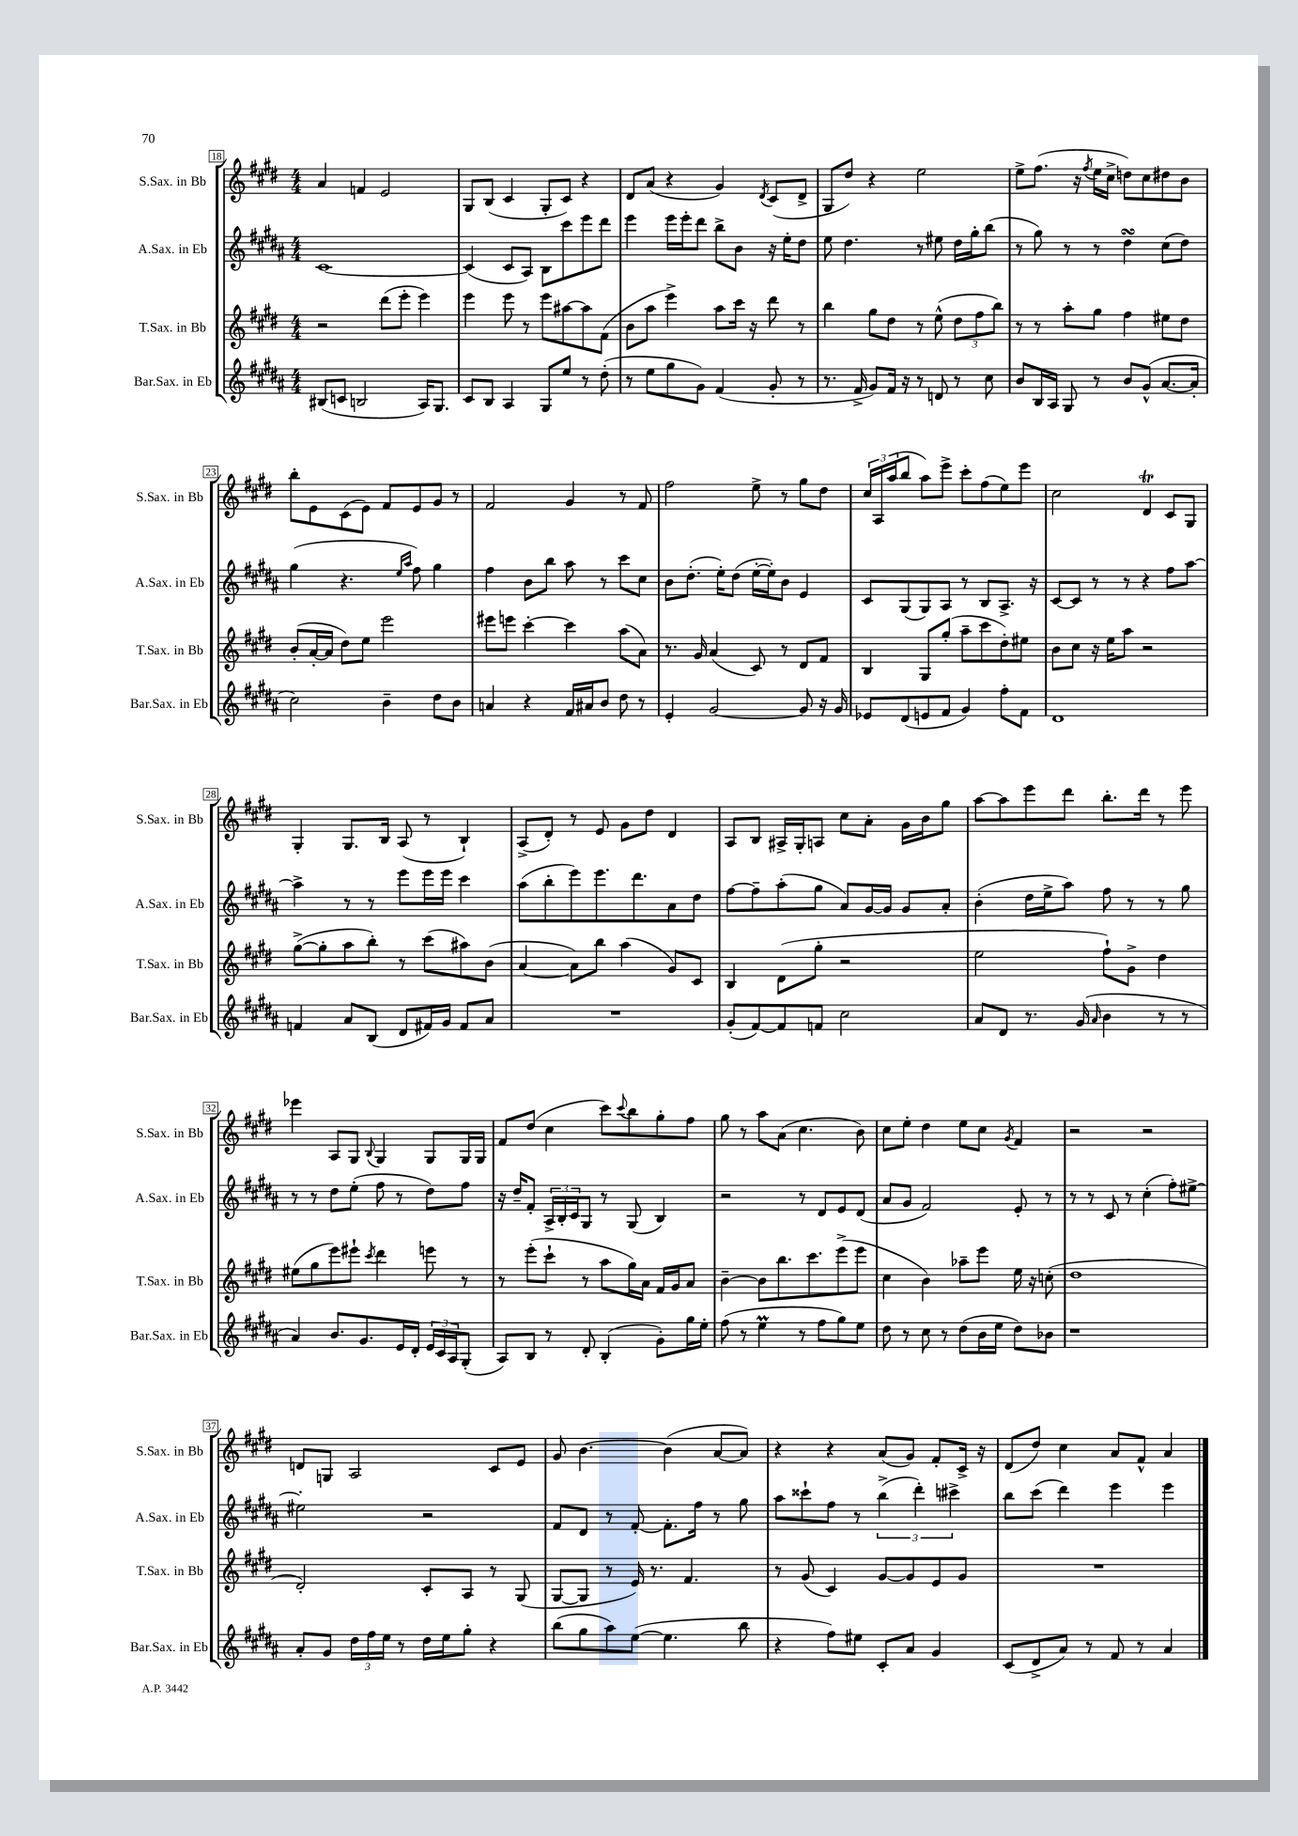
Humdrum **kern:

**kern	**kern	**kern	**kern
*staff4	*staff3	*staff2	*staff1
*clefG2	*clefG2	*clefG2	*clefG2
*k[f#c#g#d#a#]	*k[f#c#g#d#]	*k[f#c#g#d#a#]	*k[f#c#g#d#]
*M4/4	*M4/4	*M4/4	*M4/4
(8B#	2r	[1c#	4a
8c	.	.	.
2B	.	.	4f
.	(8ddd#	.	2e
.	8eee'	.	.
16A#)	4eee)	.	.
8.G#	.	.	.
=	=	=	=
8c#	4eee	(4c#]	8G#
8B	.	.	(8B
4A#	8eee	8c#	4c#
.	8r	8A#)	.
8G#	8eee	8B	8G#'
8ee	[8aa#	8ccc#	8c#)
8r	8aa#]	8eee	4r
(8dd#'	(8f#	8ddd#	.
=	=	=	=
8r	8b	4eee	8d#
8ee	8aa	.	(8a
8gg#	4eee^)	16eee	4r
.	.	16eee'	.
8g#)	.	8ddd#	.
(4f#	8aa	8bb^	4g#)
.	16ccc#	8b	.
.	16r	.	.
.	.	.	8qd#
8g#'	8ddd#	16r	(8c#
.	.	16ee'	.
8r	8r	8dd#	8d#^
=	=	=	=
8.r	4bb	8ee	8G#
.	.	4.dd#	8dd#)
16f#^	.	.	.
8g#)	8gg#	.	4r
16f#	8dd#	.	.
16r	.	.	.
8r	8r	8r	2ee
8d	(8ee^^	8ee#	.
8r	12dd#	16dd#	.
.	.	16gg#'	.
.	12ff#	.	.
8cc#	.	(8bb	.
.	12bb)	.	.
=	=	=	=
8b	8r	8r	8ee^
16B	8r	8gg#)	(8.ff#
16A#	.	.	.
8G#	8aa'	8r	.
.	.	.	16r
.	.	.	8qff#
8r	8gg#	8r	16ee
.	.	.	16cc#^
8b	4ff#	4dd#	8dd)
(8g#^^	.	.	8cc#
[8.a#	8ee#	(8cc#	8dd#
.	8dd#	8dd#)	8b
16a#']	.	.	.
=	=	=	=
2cc#)	(8b'	(4gg#	8bb'
.	[16a'	.	8e
.	16a]	.	.
.	8dd#)	4.r	(8c#
.	8ee	.	8e)
4b~	2eee	.	8f#
.	.	16qqee	.
.	.	16qqaa#	.
.	.	8ff#)	8e
8dd#	.	4gg#	8g#
8b	.	.	8r
=	=	=	=
4a	8eee#	4ff#	2f#
.	8eee	.	.
4r	[4ccc#'	8b	.
.	.	8bb	.
16f#	4ccc#]	8aa#	4g#
16a#	.	.	.
8b	.	8r	.
8dd#	(8aa	8ccc#	8r
8r	8a)	8cc#	8f#
=	=	=	=
4e'	8.r	8b	2ff#
.	.	(8.dd#'	.
.	16g#	.	.
[2g#	(4a	.	.
.	.	16ee')	.
.	.	(8dd#	.
.	8c#)	[16ee'	8ee^
.	.	16ee'])	.
.	8r	8b	8r
8g#]	8d#	4e	8gg#
16r	8f#	.	8dd#
16g#	.	.	.
=	=	=	=
8e-	4B	8c#	24cc#
.	.	.	24A
.	.	.	(24aa
(8d#	.	(8G#	8bb
8e	8G#	8G#)	8aa)
8f#	(8gg#'	8A#	8eee^
4g#)	8aa~	8r	8ccc#'
.	8ccc#	8B	(8ff#
8ff#'	8dd#')	8.A#^	8ee)
8f#	8ee#	.	8eee
.	.	16r	.
=	=	=	=
1d#	8b	[8c#	2cc#
.	8cc#	8c#]	.
.	16r	8r	.
.	16ee	.	.
.	8aa	8r	.
.	2r	4r	4d#
.	.	8ff#	8c#
.	.	[8aa#	8G#
=	=	=	=
4f	([8gg#^	4aa#^]	4G#'
.	8gg#']	.	.
8a#	8aa	8r	8.G#
(8B	8bb')	8r	.
.	.	.	16B
8d#	8r	8eee	(8A
16f#)	(8ccc#	16eee	8r
16g#	.	16eee	.
8f#	8aa#)	4ccc#	4B`)
8a#	(8b	.	.
=	=	=	=
1r	[4a	(8aa#	(8A^
.	.	8bb'	8d#')
.	8a])	8eee)	8r
.	8bb	8.eee	8e
.	(4aa	.	8g#
.	.	8.ddd#	.
.	.	.	8dd#
.	8g#)	8a#	4d#
.	8c#	8dd#	.
=	=	=	=
(8g#'	4B	[8ff#	8A
[8f#)	.	8ff#~]	8B
8f#]	(8d#	(8aa#'	16A#^
.	.	.	16G#'
8f	8gg#'	8gg#	8A
2cc#	2r	8a#)	8cc#
.	.	[16g#	8a'
.	.	16g#]	.
.	.	8g#	16g#
.	.	.	16b
.	.	8a#'	8gg#
=	=	=	=
8a#	2ee	(4b'	[8aa
8d#	.	.	8aa]
8.r	.	16dd#	8eee
.	.	16ee^	.
.	.	8aa#)	8ddd#
(16g#	.	.	.
16qqa#	.	.	.
4b	8ff#`)	8ff#	8.bb'
.	8g#^	8r	.
.	.	.	16ddd#
8r	4dd#	8r	8r
8r	.	8gg#	8eee
=	=	=	=
4a#)	(8ee#	8r	4eee-
.	8gg#	8r	.
8.b	8eee)	8dd#	8A
.	8eee#`	(8ee'	8G#
8.g#	.	.	.
.	8qccc#	.	8qqB
.	4ddd#	8ff#	4G#
16e	.	8r	.
16d#'	.	.	.
24e	8eee	8dd#)	8G#
24c#	.	.	.
24A#	.	.	.
(8G#'	8r	8ff#	16G#
.	.	.	16G#
=	=	=	=
8A#)	8r	16r	8f#
.	.	16dd#~	.
8B	(8eee'	8f#'	(8dd#
8r	8ccc#`	24A#^	4cc#
.	.	24B'	.
.	.	24c#	.
8d#'	8r	8G#	.
(4B'	8aa	8r	8ccc#)
.	.	.	8qqccc#
.	16gg#)	(8G#	8bb
.	16a	.	.
8g#')	16f#	4B)	8gg#'
.	16g#	.	.
16gg#	8a	.	8ff#
16ee'	.	.	.
=	=	=	=
(8ff#	[4b~	2r	8gg#
8r	.	.	8r
4ee	8b]	.	8aa
.	8.bb	.	(8a
8r	.	8r	4.cc#
.	8.ccc#	.	.
8ff#	.	8d#	.
8gg#)	(8eee^	8e	.
8ee	8eee	(8d#	8b)
=	=	=	=
8dd#	4cc#	8a#	8cc#
8r	.	8g#	8ee'
8cc#	4b)	2f#)	4dd#
8r	.	.	.
(8dd#	8aa-~	.	8ee
16b	8eee	.	8cc#
16ee	.	.	.
.	.	.	8qg#
8dd#)	16ee	8e'	4f#
.	16r	.	.
8b-	(8cc'	8r	.
=	=	=	=
1r	1dd#	8r	2r
.	.	8r	.
.	.	8c#	.
.	.	8r	.
.	.	(4cc#'	2r
.	.	8ff#')	.
.	.	[8ee#^	.
=	=	=	=
8a#'	2d#')	2ee#']	8d
8g#	.	.	8G
24dd#	.	.	2A
24ff#	.	.	.
24ee	.	.	.
8r	.	.	.
16dd#	8c#'	2r	.
16ee	.	.	.
8gg#'	8A	.	.
4r	8r	.	8c#
.	(8G#	.	8e
=	=	=	=
(8bb	[8G#	8f#	8g#
8gg#	8G#]	8d#	[4.b
8aa#)	8r	8r	.
([8ee	16e)	[8f#'	.
.	8.r	.	.
4.ee]	.	8.f#']	(4b]
.	4.f#	.	.
.	.	16ff#	.
.	.	8r	[8a
8bb	.	8gg#	8a])
=	=	=	=
4r	8r	8aa#	4r
.	(8g#	8ccc##`	.
8ff#)	4c#)	8ff#	4r
8ee#	.	8r	.
8c#'	[8g#	(6bb^	(8a
8a#	8g#]	.	8g#)
.	.	6ddd#')	.
4g#	8e	.	8f#'
.	.	6ccc#^	.
.	8g#	.	16c#^
.	.	.	16r
=	=	=	=
(8c#	1r	8bb	(8d#
8d#^	.	(8ccc#	8dd#)
8a#)	.	4ddd#)	4cc#
8r	.	.	.
8f#	.	4eee	8a
8r	.	.	8f#^^
4a#	.	4eee	4a
==	==	==	==
*-	*-	*-	*-
